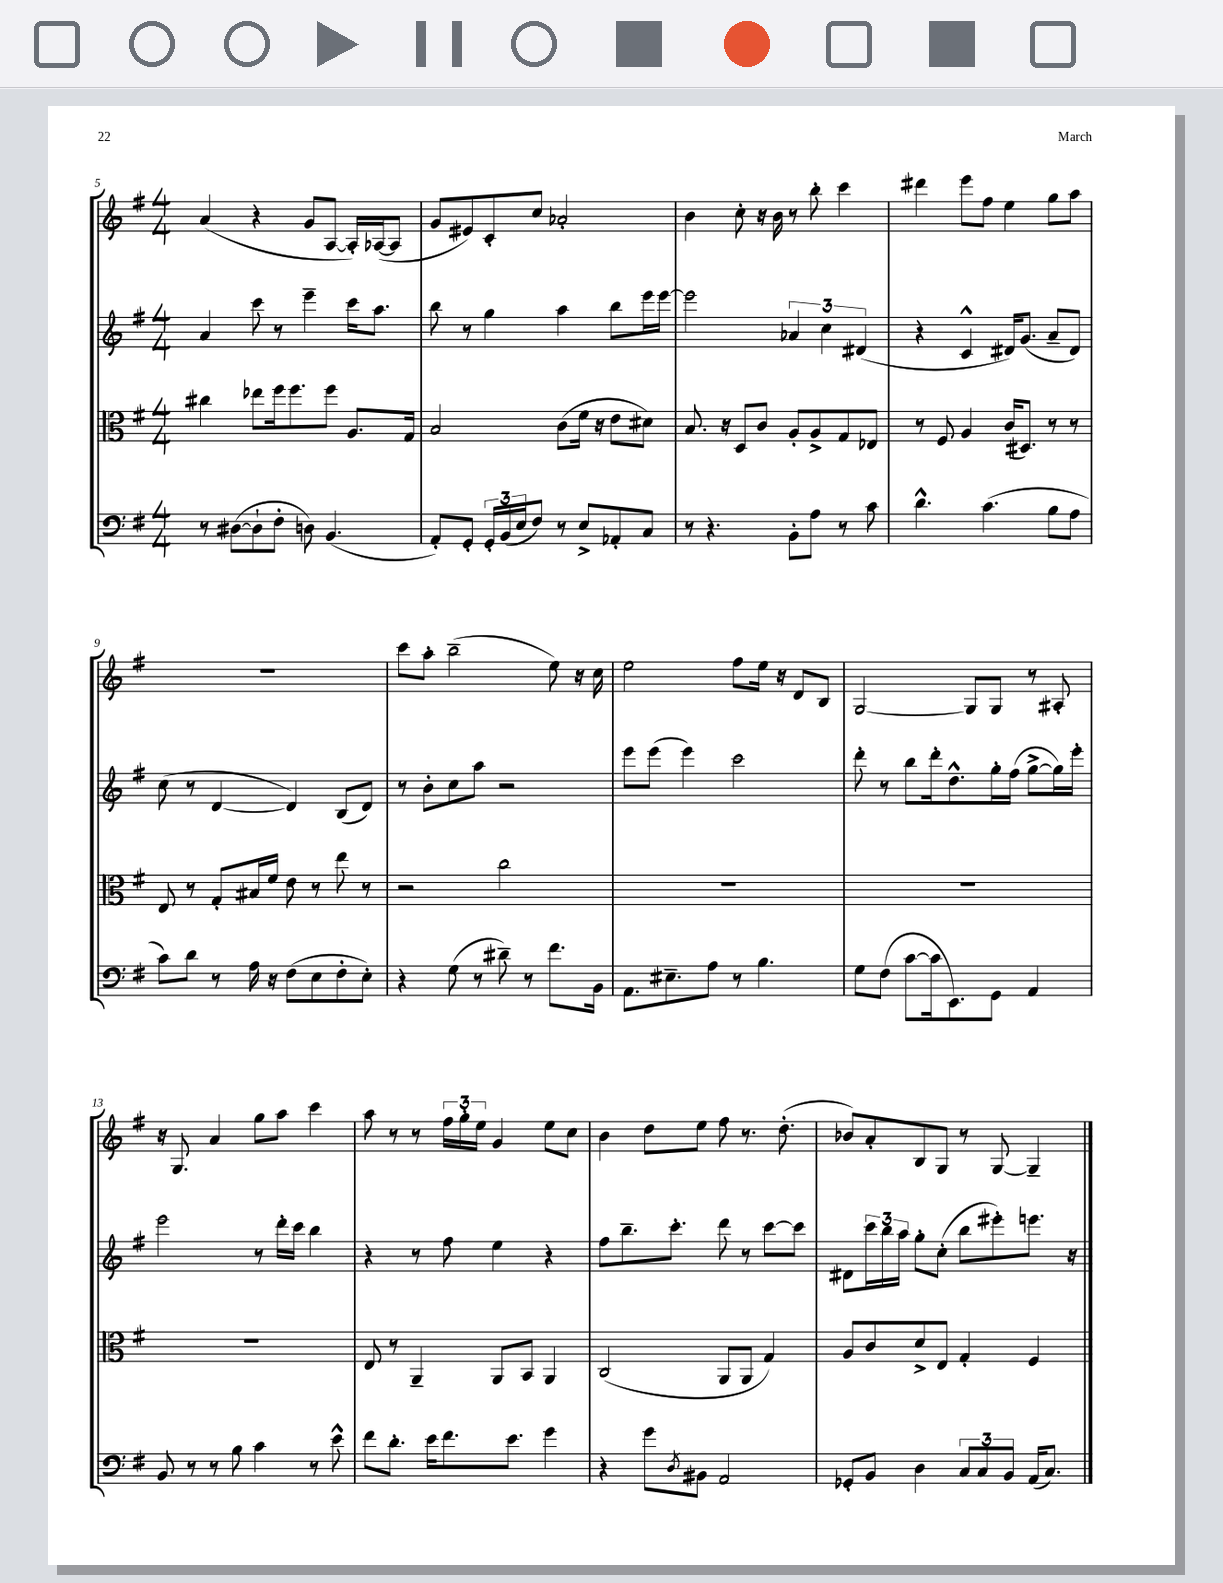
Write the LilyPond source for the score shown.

<<
\new StaffGroup <<
\new Staff = "s0" {
    \clef treble \key g \major \numericTimeSignature \time 4/4
    a'4( r4 g'8 a8~ a16-.) aes16~( aes8 |
    g'8 eis'8) c'8-. c''8 aes'2-. |
    b'4 c''8-. r16 b'16 r8 b''8-. c'''4 |
    dis'''4 e'''8 fis''8 e''4 g''8 a''8 |
    R1 |
    c'''8 a''8-. b''2--( e''8) r16 c''16 |
    e''2 fis''8 e''16 r16 d'8 b8 |
    g2~ g8 g8 r8 ais8-. |
    r16 g8. a'4 g''8 a''8 c'''4 |
    a''8 r8 r8 \tuplet 3/2 { fis''16 g''16-. e''16 } g'4 e''8 c''8 |
    b'4 d''8 e''8 fis''8 r8. d''8.-.( |
    bes'8) a'8-. b8 g8 r8 g8~ g4-- \bar "|." |
}
\new Staff = "s1" {
    \clef treble \key g \major \numericTimeSignature \time 4/4
    a'4 c'''8 r8 e'''4-- c'''16 a''8. |
    b''8 r8 g''4 a''4 b''8 e'''16 e'''16~ |
    e'''2 \tuplet 3/2 { aes'4 c''4 dis'4( } |
    r4 c'4-^ dis'16) g'8.( a'8-- dis'8) |
    c''8( r8 d'4~ d'4) b8( d'8) |
    r8 b'8-. c''8 a''8 r2 |
    e'''8 e'''8( e'''4) c'''2 |
    d'''8-. r8 b''8 d'''16-. d''8.-^ g''16-. fis''16( g''8~-> g''16) e'''16-. |
    e'''2 r8 d'''16-. c'''16 b''4 |
    r4 r8 fis''8 e''4 r4 |
    fis''8 b''8.-- c'''8.-. d'''8 r8 c'''8~ c'''8 |
    dis'8 \tuplet 3/2 { c'''16 b''16 a''16 } g''8-. c''8-.( b''8 eis'''8-.) e'''8. r16 \bar "|." |
}
\new Staff = "s2" {
    \clef alto \key g \major \numericTimeSignature \time 4/4
    cis''4 ees''8 fis''16 fis''8. fis''8 a8. g16 |
    b2 c'8( fis'16 r16 e'8 dis'8) |
    b8. r16 d8 c'8 a8-. a8-> g8 ees8 |
    r8 fis8 a4 c'16( dis8.) r8 r8 |
    e8 r8 g8-. bis16 fis'16 e'8 r8 e''8 r8 |
    r2 c''2 |
    R1 |
    R1 |
    R1 |
    e8 r8 a,4-- a,8 b,8 a,4 |
    c2( a,8 a,8 g4) |
    a8 c'8 d'8-> e8 g4-. fis4 \bar "|." |
}
\new Staff = "s3" {
    \clef bass \key g \major \numericTimeSignature \time 4/4
    r8 dis8~( dis8-! fis8-. d8) b,4.( |
    a,8-.) g,8-. \tuplet 3/2 { g,16-. b,16( e16 } fis8) r8 e8-> aes,8-. c8 |
    r8 r4. b,8-. a8 r8 c'8 |
    d'4.-^ c'4.( b8 a8 |
    c'8) d'8 r8 a16 r16 fis8( e8 fis8-. e8-.) |
    r4 g8( r8 dis'8--) r8 fis'8. b,16 |
    a,8. eis8.-- a8 r8 b4. |
    g8 fis8( c'8~ c'16 e,8.) g,8 a,4 |
    b,8 r8 r8 b8 c'4 r8 e'8-^ |
    fis'8 d'8.-. e'16 fis'8. e'8. g'4 |
    r4 g'8 \acciaccatura { d8 } bis,8 a,2 |
    ges,8-. b,8 d4 \tuplet 3/2 { c8 c8 b,8 } a,16( c8.) \bar "|." |
}
>>
>>
\layout { \context { \Score currentBarNumber = #5 } }
